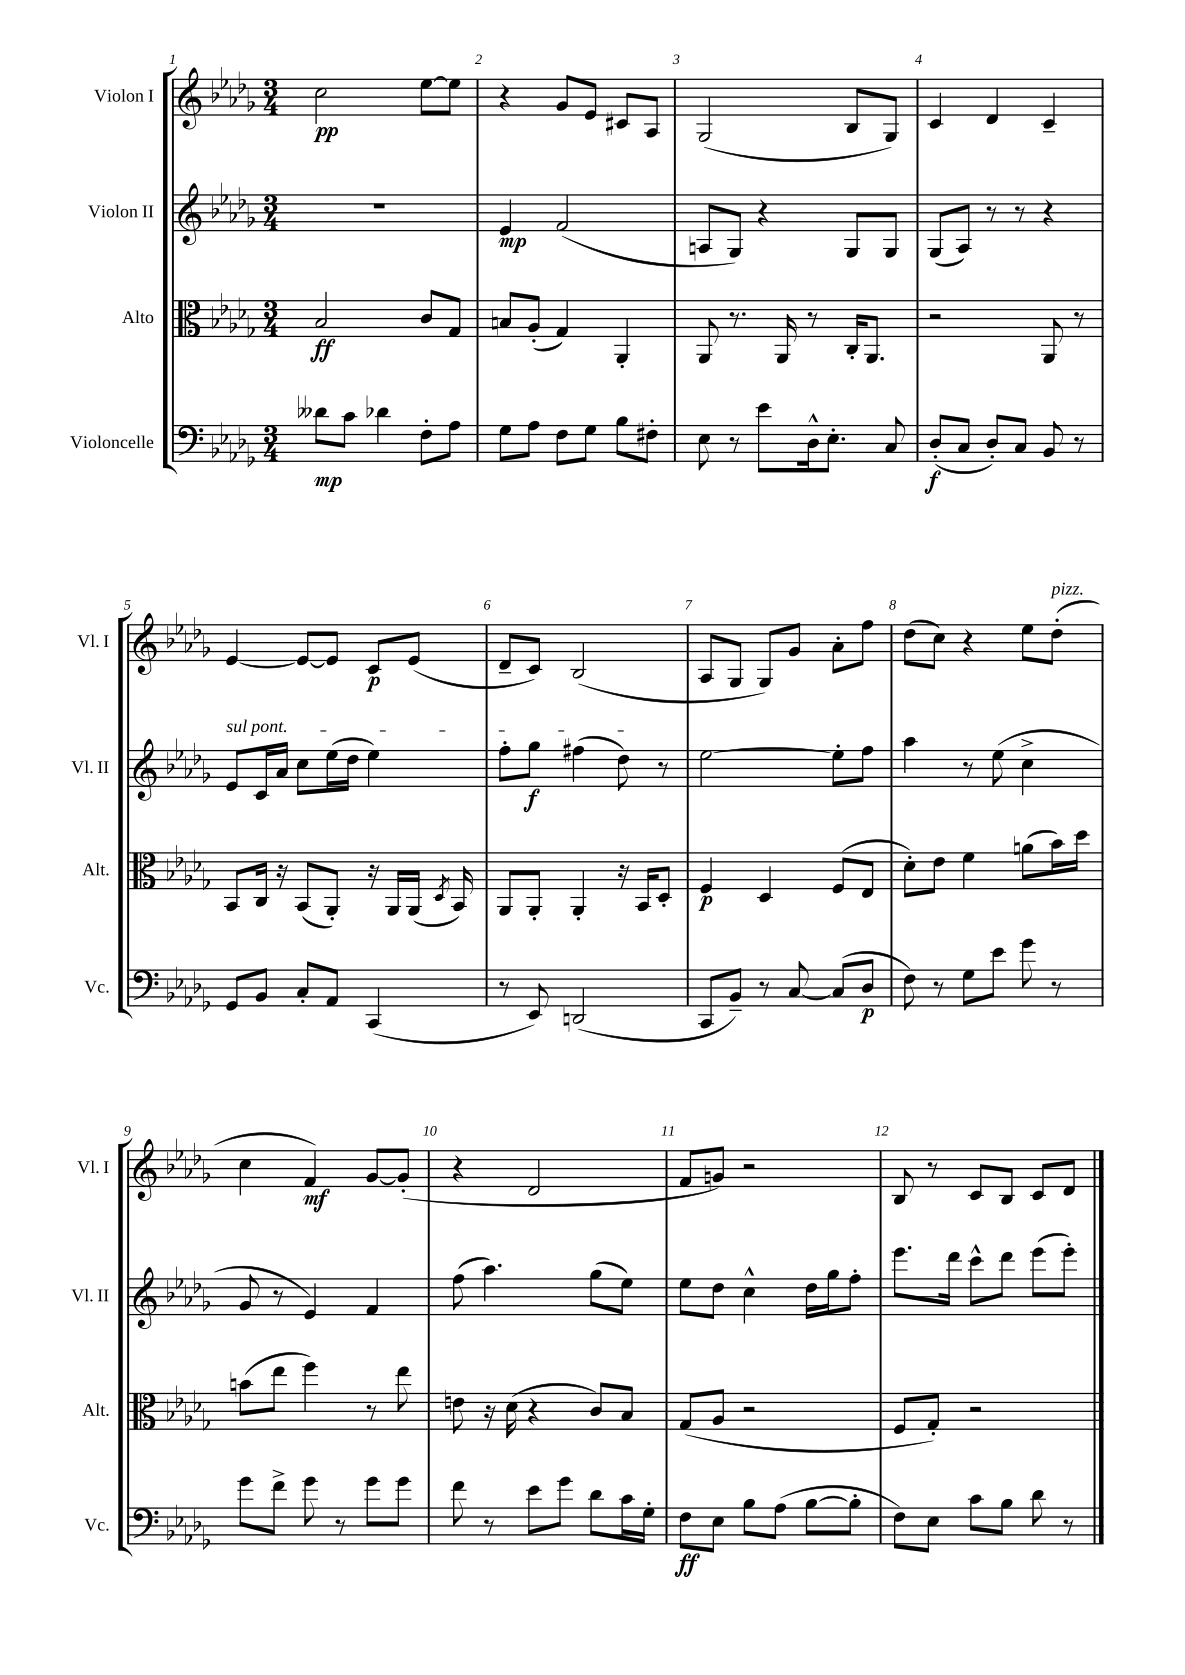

**kern	**kern	**kern	**kern
*staff4	*staff3	*staff2	*staff1
*clefF4	*clefC3	*clefG2	*clefG2
*k[b-e-a-d-g-]	*k[b-e-a-d-g-]	*k[b-e-a-d-g-]	*k[b-e-a-d-g-]
*M3/4	*M3/4	*M3/4	*M3/4
8d--	2B-	2.r	2cc
8c	.	.	.
4d-	.	.	.
8F'	8c	.	[8ee-
8A-	8G-	.	8ee-]
=	=	=	=
8G-	8B	4e-	4r
8A-	(8A-'	.	.
8F	4G-)	(2f	8g-
8G-	.	.	8e-
8B-	4AA-'	.	8c#
8F#'	.	.	8A-
=	=	=	=
8E-	8AA-	8A	(2G-
8r	8.r	8G-)	.
8e-	.	4r	.
.	16AA-	.	.
16D-^^	8r	.	.
8.E-'	.	.	.
.	16C'	8G-	8B-
.	8.AA-	.	.
8C	.	8G-	8G-)
=	=	=	=
(8D-'	2r	(8G-	4c
8C	.	8A-)	.
8D-')	.	8r	4d-
8C	.	8r	.
8BB-	8AA-	4r	4c~
8r	8r	.	.
=	=	=	=
8GG-	8BB-	8e-	[4e-
8BB-	16C	16c	.
.	16r	16a-	.
8C'	(8BB-	8cc	8e-_
8AA-	8AA-')	(16ee-	8e-]
.	.	16dd-	.
(4CC	16r	4ee-)	8c
.	16AA-	.	.
.	(16AA-	.	(8e-
.	8qD-	.	.
.	16BB-)	.	.
=	=	=	=
8r	8AA-	8ff'	8d-~
8EE-)	8AA-'	8gg-	8c)
(2DD	4AA-'	(4ff#	(2B-
.	16r	8dd-)	.
.	16BB-	.	.
.	8D-'	8r	.
=	=	=	=
8CC	4F	[2ee-	8A-
8BB-~)	.	.	8G-
8r	4D-	.	8G-)
[8C	.	.	8g-
(8C]	(8F	8ee-']	8a-'
8D-	8E-	8ff	8ff
=	=	=	=
8F)	8d-')	4aa-	(8dd-
8r	8e-	.	8cc)
8G-	4f	8r	4r
8e-	.	(8ee-	.
8g-	(8a	4cc^	8ee-
8r	16b-)	.	(8dd-'
.	16dd-	.	.
=	=	=	=
8g-	(8b	8g-	4cc
8f^	8ee-	8r	.
8g-	4ff)	4e-)	4f)
8r	.	.	.
8g-	8r	4f	[8g-
8g-	8ee-	.	(8g-']
=	=	=	=
8f	8e	(8ff	4r
8r	16r	4.aa-)	.
.	(16d-	.	.
8e-	4r	.	2d-
8g-	.	.	.
8d-	8c)	(8gg-	.
16c	8B-	8ee-)	.
16G-'	.	.	.
=	=	=	=
8F	(8G-	8ee-	8f
8E-	8A-	8dd-	8g)
8B-	2r	4cc^^	2r
(8A-	.	.	.
[8B-	.	16dd-	.
.	.	16gg-	.
8B-']	.	8ff'	.
=	=	=	=
8F)	8F	8.eee-	8B-
8E-	8G-')	.	8r
.	.	16ddd-	.
8c	2r	8ccc^^	8c
8B-	.	8ddd-	8B-
8d-	.	(8eee-	8c
8r	.	8eee-')	8d-
==	==	==	==
*-	*-	*-	*-
